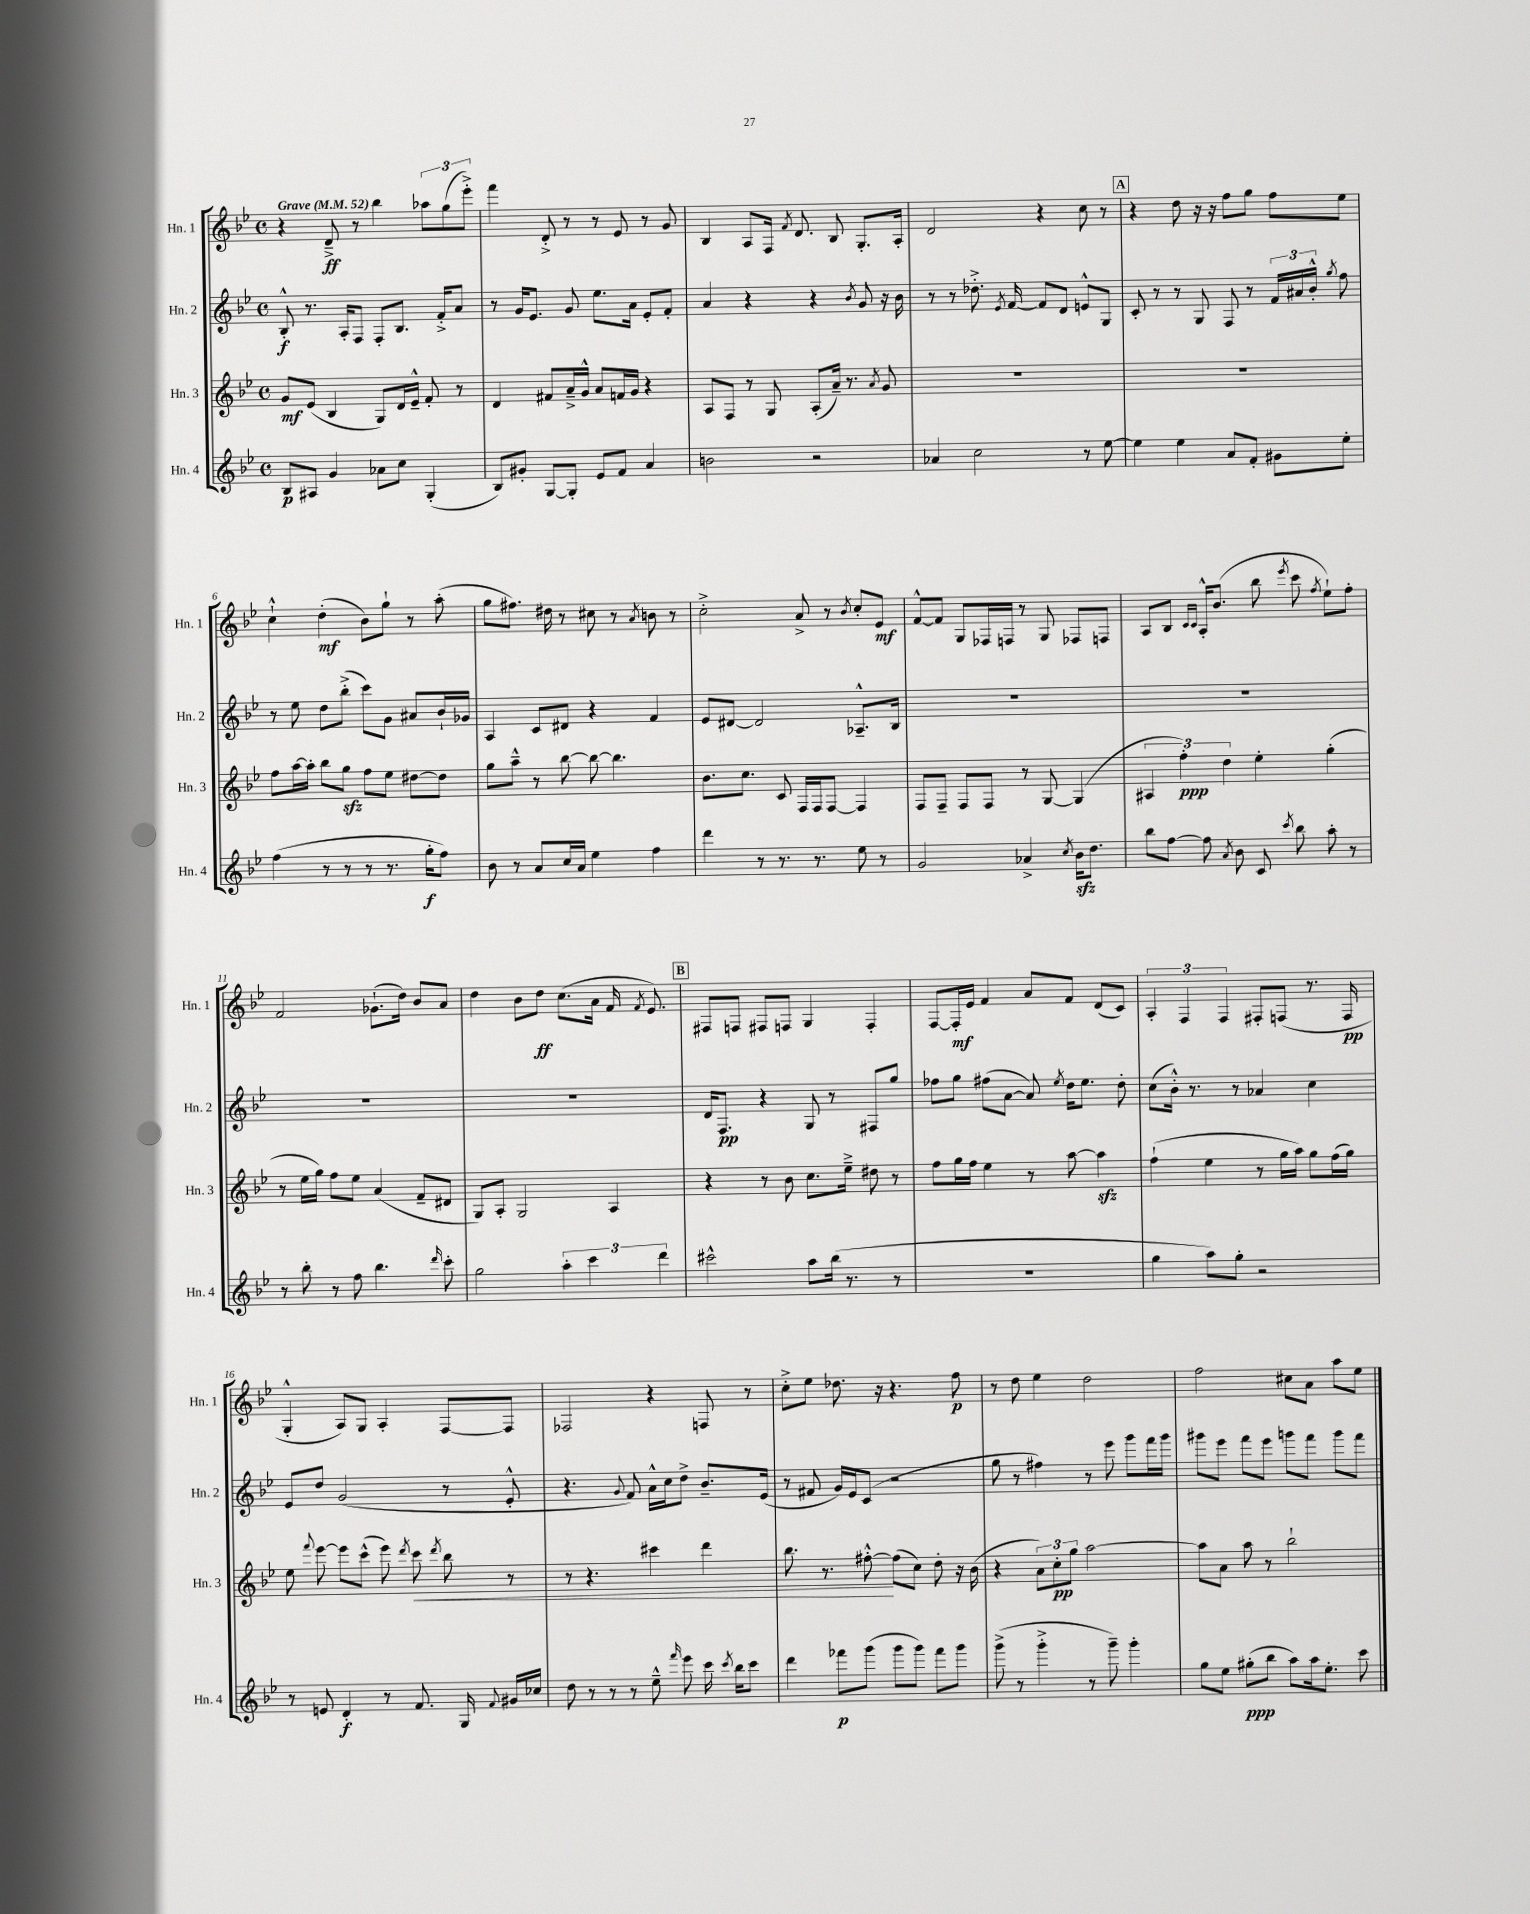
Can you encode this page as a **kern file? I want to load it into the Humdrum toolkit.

**kern	**kern	**kern	**kern
*staff4	*staff3	*staff2	*staff1
*clefG2	*clefG2	*clefG2	*clefG2
*k[b-e-]	*k[b-e-]	*k[b-e-]	*k[b-e-]
*M4/4	*M4/4	*M4/4	*M4/4
*met(c)	*met(c)	*met(c)	*met(c)
*MM52	*MM52	*MM52	*MM52
8B-	8g	8B-'^^	4r
8A#	(8e-	8.r	.
4g	4B-	.	8d~^
.	.	16A'	.
.	.	8F	8r
8a-	8G)	8F'	4bb-
8cc	16d	8.B-	.
.	16e-~^^	.	.
(4G'	8f'	.	12aa-
.	.	16f'^	.
.	.	.	(12gg
.	8r	8a	.
.	.	.	12eee-'^)
=	=	=	=
8B-)	4d	8r	4fff
8g#'	.	16g	.
.	.	8.e-	.
[8G	8f#	.	8d'^
8G']	16a~^	8g	8r
.	16g^^	.	.
8e-	8a	8.ee-	8r
8f	16f	.	8e-
.	16g	16a	.
4a	4r	8e-'	8r
.	.	8f'	8g
=	=	=	=
2b	8A	4a	4B-
.	8F	.	.
.	8r	4r	8A
.	8G	.	16F
.	.	.	8qf
.	.	.	8.d
2r	(8A'	4r	.
.	16a~)	.	8B-
.	8.r	.	.
.	.	8qb-	.
.	.	8g	8.G'
.	8qa	.	.
.	8g	16r	.
.	.	16b-	16A'
=	=	=	=
4a-	1r	8r	2d
.	.	8r	.
2cc	.	8.dd-'^	.
.	.	8qe-	.
.	.	[16f	.
.	.	8f]	4r
.	.	8d	.
8r	.	8e^^	8cc
[8ee-	.	8G	8r
=	=	=	=
4ee-]	1r	8c'	4r
.	.	8r	.
4ee-	.	8r	8dd
.	.	8G	16r
.	.	.	16r
8a	.	8F	8ff
8f'	.	8r	8gg
8g#	.	24f	8ff
.	.	24a#	.
.	.	24b-'^^	.
.	.	8qgg	.
8ee-'	.	8ff	8ee-
=	=	=	=
(4ff	8ff	8r	4cc`^^
.	[16aa	8ee-	.
.	16aa']	.	.
8r	8bb-	8dd	(4dd'
8r	8gg	(8bb-'^	.
8r	8ff	8ccc)	8b-)
8.r	8ee-	8g	8gg`
.	[8dd#	8a#	8r
16gg'	.	.	.
8ff)	8dd#]	16b-`	(8aa'
.	.	16g-	.
=	=	=	=
8b-	8gg	4A	8gg
8r	8aa~^^	.	8.ff#)
8a	8r	8c	.
.	.	.	16dd#
16cc	[8bb-	8d#	8r
16a	.	.	.
4ee-	8bb-_	4r	8cc#
.	4.bb-]	.	8r
.	.	.	8qa
4ff	.	4f	8b
.	.	.	8r
=	=	=	=
4ddd	8.b-	8e-	2cc'^
.	.	[8d#	.
.	8.cc	.	.
8r	.	2d#]	.
8.r	8c	.	.
.	16F	.	8a^
8.r	16F	.	.
.	[8F	.	8r
.	.	.	8qb-
8ee-	4F]	8.A-~^^	8cc'
8r	.	.	8e-
.	.	16B-	.
=	=	=	=
2g	8F	1r	[8f^^
.	8F~	.	8f]
.	8F	.	8G
.	8F	.	16F-
.	.	.	16F
4a-^	8r	.	8r
.	[8G	.	8G
8qcc	.	.	.
16b-	(4G]	.	8F-
8.dd	.	.	.
.	.	.	8F
=	=	=	=
8bb-	6A#	1r	8A
[8ff	.	.	8B-
.	6ff')	.	.
.	.	.	16qqc
.	.	.	16qqc
8ff]	.	.	16A'^^
.	.	.	(8.b-
.	6dd	.	.
8qa	.	.	.
8b-	.	.	.
8c	4ee-'	.	8bb-
8qccc	.	.	8qeee-
8bb-	.	.	8ccc
.	.	.	8qff
8aa'	(4gg'	.	8ee-`)
8r	.	.	8ff'
=	=	=	=
8r	8r	1r	2f
8bb-'	16ee-	.	.
.	16gg)	.	.
8r	8ff	.	.
8ff	8ee-	.	.
4.bb-	(4a	.	(8.g-`
.	.	.	16dd)
.	8f~	.	8b-
16qqddd	.	.	.
8ccc'	8d#	.	8a
=	=	=	=
2gg	8G)	1r	4dd
.	8A'	.	.
.	2G	.	8b-
.	.	.	8dd
6aa'	.	.	(8.cc
6ccc	.	.	.
.	.	.	16a
.	4A	.	16f
.	.	.	8qf
.	.	.	8.e-)
6ddd	.	.	.
=	=	=	=
2ccc#^^	4r	16d	8F#
.	.	8.F	.
.	.	.	8F
.	8r	4r	8F#
.	8b-	.	8F
8aa	8.cc	8G	4G
(16bb-	.	8r	.
8.r	16ee-~^	.	.
.	8dd#	8F#	4F'
8r	8r	8gg	.
=	=	=	=
1r	8ff	8ff-	[8F
.	16gg	8gg	16F']
.	16ff	.	16e-
.	4ee-	(8ff#	4f
.	.	[8a	.
.	8r	8a])	8a
.	.	8qee-	.
.	[8aa	16dd	8f
.	.	8.ee-	.
.	4aa]	.	(8d
.	.	8dd'	8c)
=	=	=	=
4gg	(4ff`	(8cc	6A'
.	.	16b-'^^)	.
.	.	.	6F
.	.	8.r	.
8aa)	4ee-	.	.
.	.	.	6F
8gg'	.	8r	.
2r	8r	4a-	8F#'
.	16gg	.	(8F
.	16aa)	.	.
.	8gg	4cc	8.r
.	(16ff	.	.
.	16gg)	.	16F
=	=	=	=
8r	8ee-	8e-	4G'^^
.	8qqfff	.	.
8e	[8eee-	8dd	.
4d'	8eee-]	(2g	8A)
.	(8ccc^^	.	8G
8r	8eee-)	.	4A'
.	8qddd	.	.
8.f	8ccc	.	.
.	8qddd	.	.
.	8bb-	8r	[8F
16G	.	.	.
8qqf	.	.	.
16g#	8r	8e-'^^	8F]
16cc-	.	.	.
=	=	=	=
8dd	8r	4.r	2F-
8r	4.r	.	.
8r	.	.	.
.	.	8qqg	.
8r	.	8f)	.
8ee-~^^	4ccc#	16a^^	4r
.	.	16cc	.
16qqfff	.	.	.
8eee-	.	8dd^	.
16ccc	4ddd	8.b-~	8F
8qccc	.	.	.
16bb-	.	.	.
8ccc	.	.	8r
.	.	(16e-	.
=	=	=	=
4ddd	8.bb-	8r	8cc'^
.	.	8f#	8ee-
.	8.r	.	.
8fff-	.	16g)	8.dd-
.	.	16e-	.
(8ggg	[8ff#'^^	(8c	.
.	.	.	16r
8ggg	(8ff#]	2r	4.r
8ggg)	8cc)	.	.
8fff-	8dd'	.	.
8ggg	16r	.	8ff
.	(16b-	.	.
=	=	=	=
(8ggg^	4r	8gg	8r
8r	.	8r	8dd
4ggg'^	12a)	4ff#)	4ee-
.	12cc'	.	.
.	12gg	.	.
8r	[2aa	8r	2dd
8ggg~)	.	8eee-	.
4ggg'	.	8ggg	.
.	.	16fff	.
.	.	16ggg	.
=	=	=	=
8gg	8aa]	8ggg#	2ff
8ee-	8a	8eee-	.
(8gg#'	8aa	8fff	.
8bb-	8r	8eee-	.
8aa)	2bb-`	8ggg	8cc#
16aa	.	8fff	8a
8.ee-'	.	.	.
.	.	8ggg	8aa
8ccc	.	8fff	8ee-
==	==	==	==
*-	*-	*-	*-
